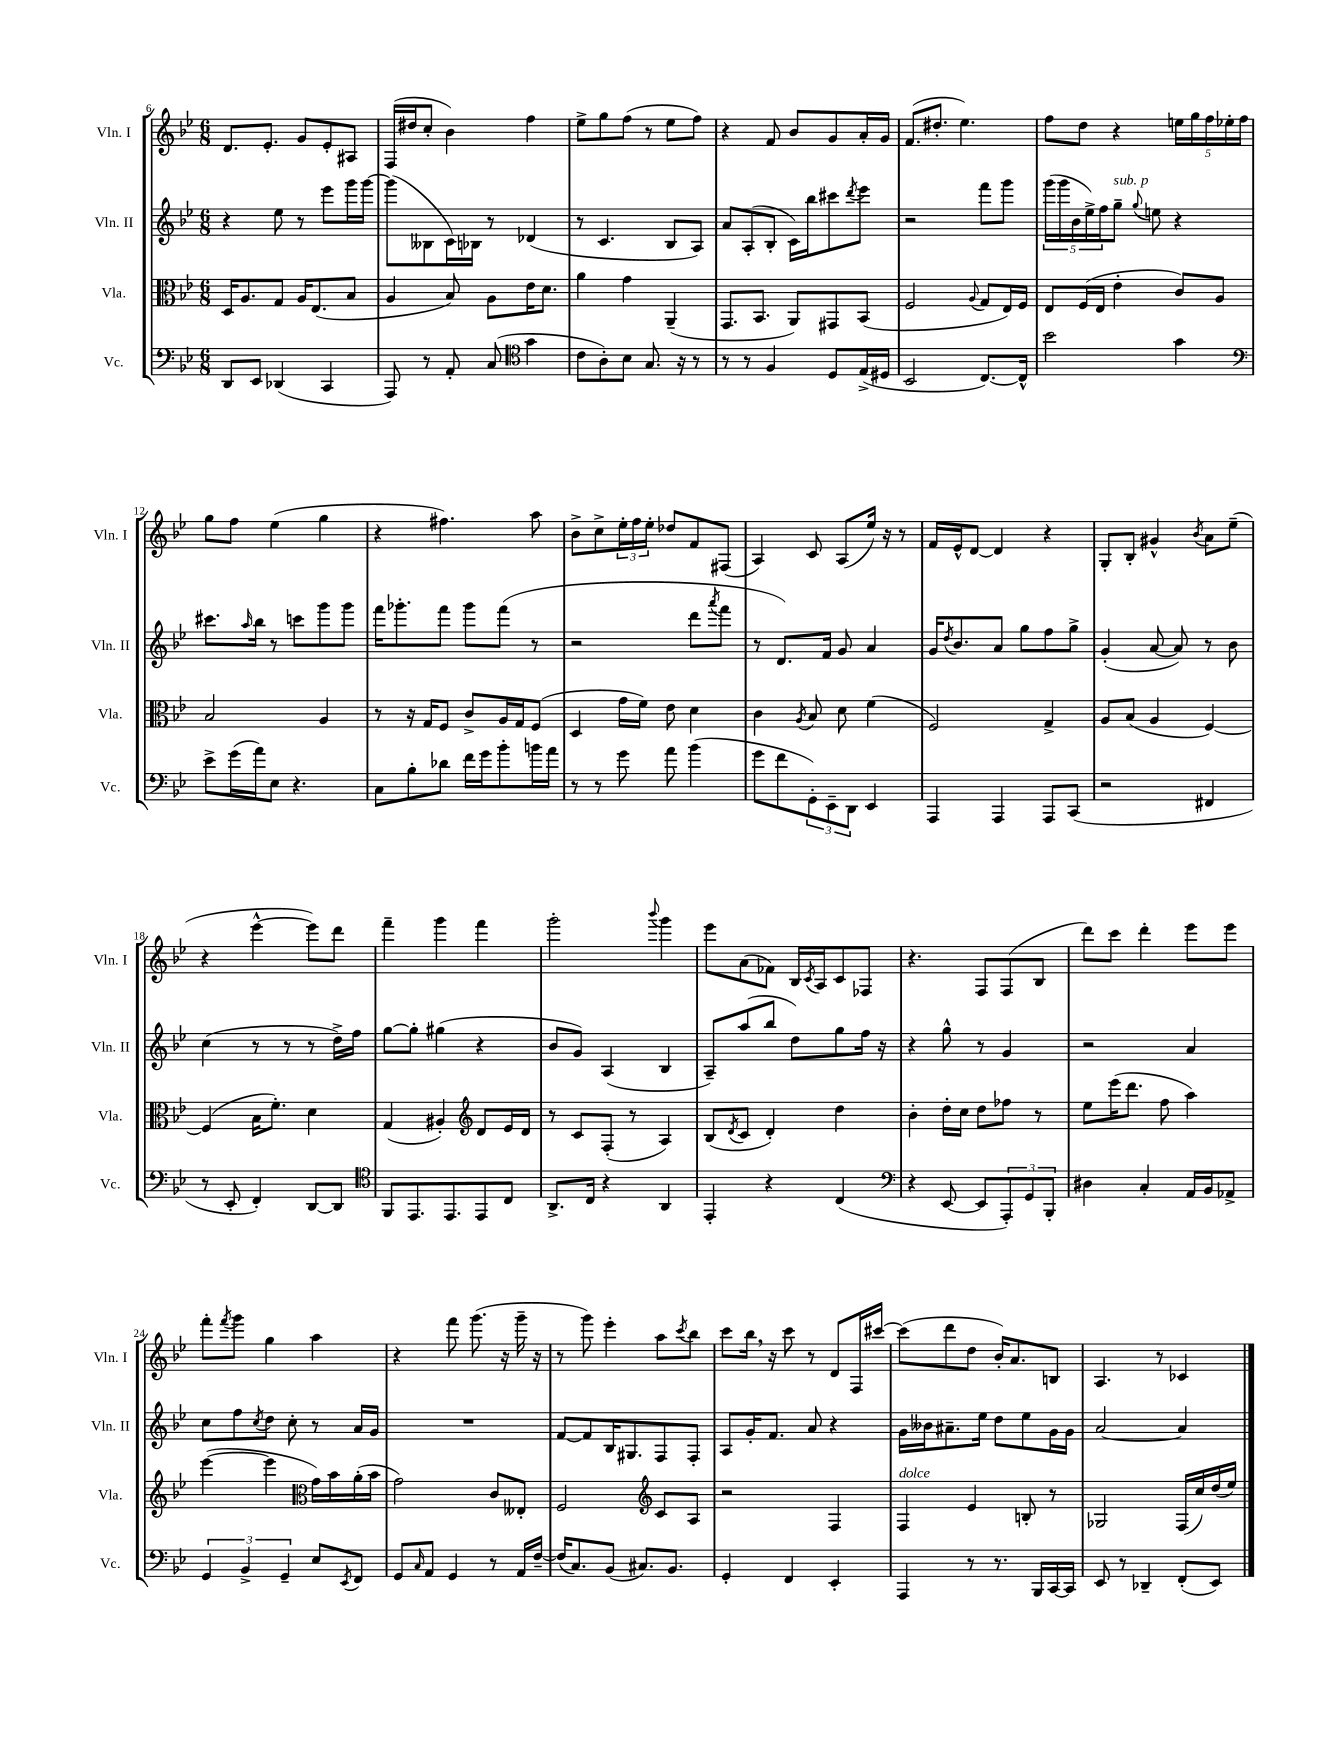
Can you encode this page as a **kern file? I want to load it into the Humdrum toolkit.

**kern	**kern	**kern	**kern
*staff4	*staff3	*staff2	*staff1
*clefF4	*clefC3	*clefG2	*clefG2
*k[b-e-]	*k[b-e-]	*k[b-e-]	*k[b-e-]
*M6/8	*M6/8	*M6/8	*M6/8
8DD/L	16D/LK	4r	8.d/L
.	8.A/	.	.
8EE-/J	.	.	.
.	.	.	8.e-'/J
(4DD-/	8G/J	8ee-\	.
.	16A/LK	8r	8g/L
.	(8.E-/	.	.
4CC/	.	8eee-\L	8e-'/
.	8B-/J	16ggg\L	8A#/J
.	.	[16ggg\JJ	.
=	=	=	=
8AAA/)	4A/	(8ggg\]L	(16F/LL
.	.	.	16dd#/J
8r	.	8B--\	8cc'/J
8AA'/	8B-/)	16c\L)	4b-\)
.	.	16B-\JJ	.
(8C/	8A\L	8r	.
*clefC4	*	*	*
4g\	16e-\K	(4d-/	4ff\
.	8.d\J	.	.
=	=	=	=
8c\L	4a\	8r	8ee-^\L
8A'\)	.	4.c/	8gg\
8B-\J	4g\	.	(8ff\J
8.G/	.	.	8r
.	(4AA~/	8B-/L	8ee-\L
16r	.	.	.
8r	.	8A/J)	8ff\J)
=	=	=	=
8r	8.GG/L	8a/L	4r
8r	.	(8A'/	.
.	8.BB-/J	.	.
4F/	.	8B-'/J	8f/
.	8AA/L)	16c\LL)	8b-/L
.	.	16bb-\J	.
8D/L	8GG#/	8ccc#\	8g/
.	.	8qddd/	.
(16E-^/L	(8BB-/J	8eee-\J	16a'/L
16D#/JJ	.	.	16g/JJ
=	=	=	=
2BB-/	2F/	2r	(8.f/L
.	.	.	8.dd#'/J
.	.	.	4.ee-\)
.	8qqA/	.	.
[8.C/L)	8G/L	8fff\L	.
.	16E-/L)	8ggg\J	.
16C^^/]Jk	16F/JJ	.	.
=	=	=	=
2b-\	8E-/L	(20ggg\LL	8ff\L
.	.	20ggg\	.
.	.	20b-\	.
.	(16F/L	.	8dd\J
.	.	20ee-^\)	.
.	16E-/JJ	.	.
.	.	20ff\J	.
.	4e-'\	8gg~\J	4r
.	.	8qqgg/	.
.	.	8ee\	.
4g\	8c/L)	4r	20ee\LL
.	.	.	20gg\
.	.	.	20ff\
.	8A/J	.	.
.	.	.	20ee-'\
.	.	.	20ff\JJ
=	=	=	=
*clefF4	*	*	*
8e-^\L	2B-/	8.ccc#\L	8gg\L
(16g\L	.	.	8ff\J
.	.	16qqaa/	.
16a\J)	.	16bb-\Jk	.
8E-\J	.	8r	(4ee-\
4.r	.	8ccc\L	.
.	4A/	8ggg\	4gg\
.	.	8ggg\J	.
=	=	=	=
8C\L	8r	16fff\LK	4r
.	.	8.ggg-'\	.
8B-'\	16r	.	.
.	16G/LK	.	.
8d-\J	8F/J	8fff\J	4.ff#\)
16f\LL	8c^/L	8ggg-\L	.
16g\J	.	.	.
8b-'\	16A/L	(8fff\J	.
.	16G/J	.	.
16b\L	(8F/J	8r	8aa\
16a\JJ	.	.	.
=	=	=	=
8r	4D/	2r	8b-^\L
8r	.	.	8cc^\
8g\	16g\LL	.	24ee-'\L
.	.	.	24ff\
.	16f\JJ)	.	.
.	.	.	24ee-'\JJ
8a\	8e-\	.	8dd-/L
(4b-\	4d\	8ddd\L	8f/
.	.	8qaaa/	.
.	.	8fff\J	(8F#/J
=	=	=	=
8g\L	4c\	8r	4A/)
8f\	.	8.d/L)	.
.	8qA/	.	.
12GG'\)	8B-/	.	8c/
.	.	16f/Jk	.
12EE-~\	.	.	.
.	8d\	8g/	(8A/L
12DD\J	.	.	.
4EE-/	(4f\	4a/	16ee-/Jk)
.	.	.	16r
.	.	.	8r
=	=	=	=
4AAA/	2F/)	16g/LK	16f/LL
.	.	8qdd/	.
.	.	8.b-/	16e-^^/J
.	.	.	[8d/J
4AAA/	.	8a/J	4d/]
.	.	8gg\L	.
8AAA/L	4G^/	8ff\	4r
(8CC/J	.	8gg^\J	.
=	=	=	=
2r	8A/L	(4g'/	8G'/L
.	(8B-/J	.	8B-'/J
.	4A/	[8a/	4g#^^/
.	.	8a/])	.
.	.	.	8qb-/
4FF#/	[4F/)	8r	8a\L
.	.	8b-\	(8ee-~\J
=	=	=	=
8r	(4F/]	(4cc\	4r
8EE-'/	.	.	.
4FF'/)	16B-\LK	8r	[4eee-^^\
.	8.f'\J)	.	.
.	.	8r	.
[8DD/L	4d\	8r	8eee-\]L)
8DD/]J	.	16dd^\LL)	8ddd\J
.	.	16ff\JJ	.
=	=	=	=
*clefC4	*	*	*
8FF/L	(4G/	[8gg\L	4fff~\
8.EE-/	.	8gg'\]J	.
.	4A#'/)	(4gg#\	4ggg\
8.EE-/	.	.	.
*	*clefG2	*	*
8EE-/	8d/L	4r	4fff\
8C/J	16e-/L	.	.
.	16d/JJ	.	.
=	=	=	=
8.AA^/L	8r	8b-/L	2ggg'\
.	8c/L	8g/J)	.
16C/Jk	.	.	.
4r	(8F'/J	(4A/	.
.	8r	.	.
.	.	.	8qqbbb-/
4AA/	4A/)	4B-/	4ggg\
=	=	=	=
4EE-'/	(8B-/L	8A~/L)	8eee-\L
.	8qd/	.	.
.	8c/J	(8aa/	(8a\
4r	4d'/)	8bb-/J	8f-\J)
.	.	8dd\L)	16B-/LL
.	.	.	8qc/
.	.	.	16A/J
(4C/	4dd\	8gg\	8c/
.	.	16ff\Jk	8F-/J
.	.	16r	.
=	=	=	=
*clefF4	*	*	*
4r	4b-'\	4r	4.r
[8EE-/	16dd'\LL	8gg^^\	.
.	16cc\JJ	.	.
8EE-/]L	8dd\L	8r	8F/L
12AAA'/)	8ff-\J	4g/	(8F/
12GG/	.	.	.
.	8r	.	8B-/J
12BBB-'/J	.	.	.
=	=	=	=
4D#\	8ee-\L	2r	8ddd\L)
.	(16eee-\K	.	8ccc\J
.	8.ddd\J	.	.
4C'/	.	.	4ddd'\
.	8ff\	.	.
16AA/LL	4aa\)	4a/	8eee-\L
16BB-/J	.	.	.
8AA-^/J	.	.	8eee-\J
=	=	=	=
6GG/	([4eee-\	8cc\L	8fff'\L
.	.	.	8qfff/
.	.	8ff\	8ggg\J
6BB-^/	.	.	.
.	.	8qcc/	.
.	4eee-\]	8dd\J	4gg\
6GG~/	.	.	.
.	.	8cc'\	.
*	*clefC3	*	*
8E-/L	16g\LL)	8r	4aa\
.	16b-\	.	.
8qEE-/	.	.	.
8FF/J	(16a'\	16a/LL	.
.	16b-\JJ	16g/JJ	.
=	=	=	=
8GG/L	2g\)	2.r	4r
16qqC/	.	.	.
8AA/J	.	.	.
4GG/	.	.	8fff\
.	.	.	(8.ggg\
8r	8c/L	.	.
.	.	.	16r
16AA/LL	8E--'/J	.	16ggg~\
[16F~/JJ	.	.	16r
=	=	=	=
(16F/]LK	2F/	[8f/L	8r
8.C/)	.	.	.
.	.	8f/]	8ggg\)
(8BB-/J	.	16B-/K	4eee-'\
.	.	8.G#/	.
8.C#/L)	.	.	.
*	*clefG2	*	*
.	8c/L	8F/	8aa\L
8.BB-/J	.	.	.
.	.	.	8qccc/
.	8A/J	8F'/J	8bb-\J
=	=	=	=
4GG'/	2r	8A/L	8ccc\L
.	.	16g'/K	16bb-\Jk
.	.	8.f/J	16r
4FF/	.	.	8ccc\
.	.	8a/	8r
4EE-'/	4F/	4r	8d/L
.	.	.	16F/L
.	.	.	[16ccc#/JJ
=	=	=	=
4AAA/	4F/	16g\LL	(8ccc#\]L
.	.	16b--\J	.
.	.	8.a#~\	8ddd\
8r	4e-/	.	8dd\J
.	.	16ee-\Jk	.
8.r	.	8dd\L	16b-'/LK)
.	.	.	8.a/
.	8B'/	8ee-\	.
16BBB-/LL	.	.	.
[16CC/	8r	16g\L	8B/J
16CC/]JJ	.	16g\JJ	.
=	=	=	=
8EE-/	2G-/	[2a/	4.A/
8r	.	.	.
4DD-~/	.	.	.
.	.	.	8r
(8FF'/L	(16F/LL	4a/]	4c-/
.	16cc/)	.	.
8EE-/J)	(16dd/	.	.
.	16ee-/JJ)	.	.
==	==	==	==
*-	*-	*-	*-
